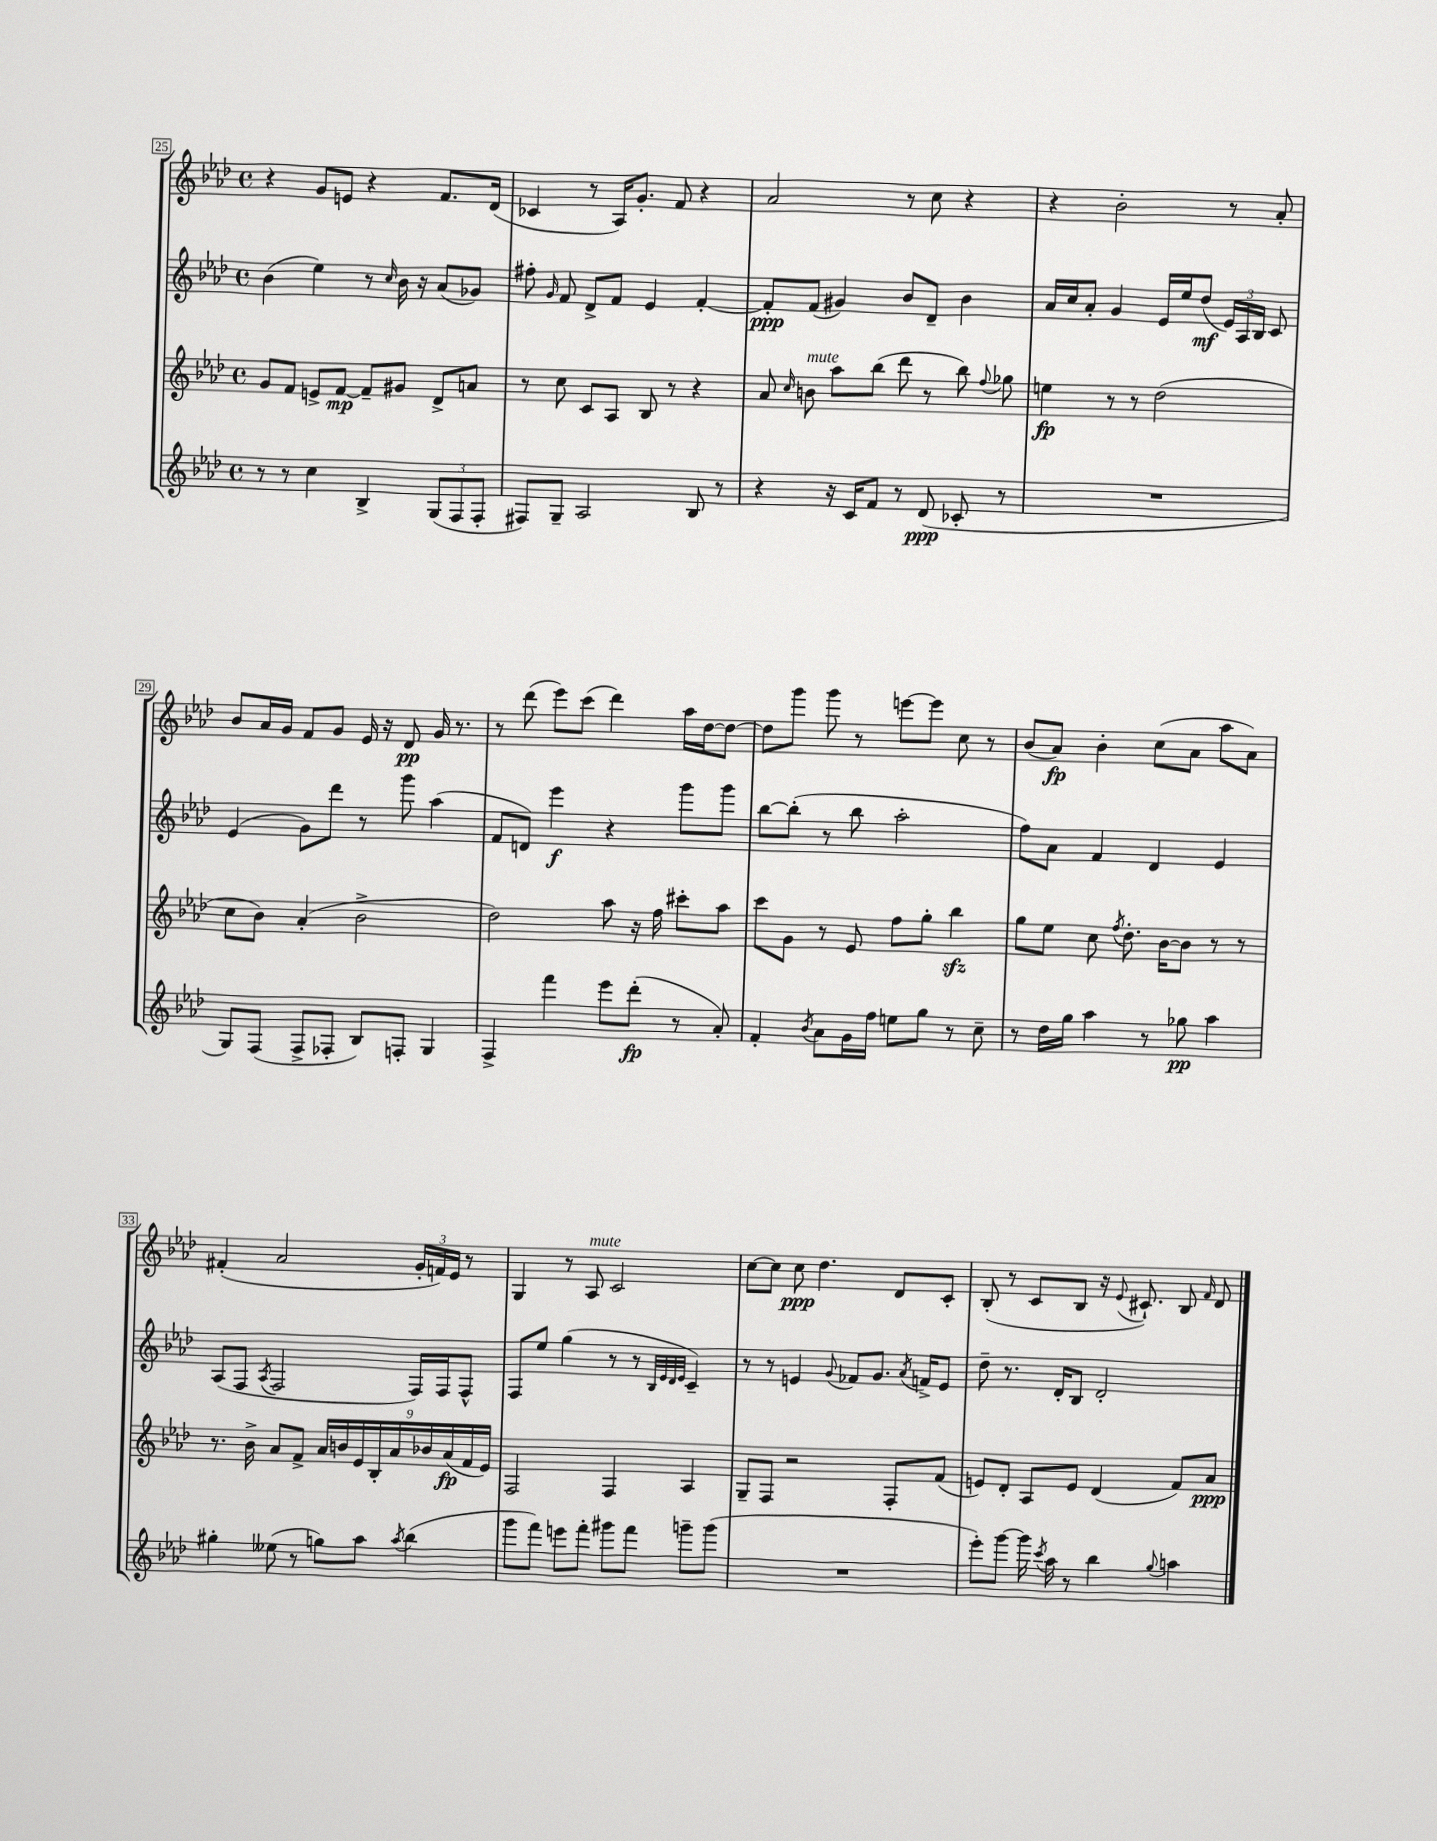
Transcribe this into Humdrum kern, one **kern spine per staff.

**kern	**dynam	**kern	**dynam	**kern	**dynam	**kern	**dynam
*part4	*part4	*part3	*part3	*part2	*part2	*part1	*part1
*staff4	*staff4	*staff3	*staff3	*staff2	*staff2	*staff1	*staff1
*clefG2	*	*clefG2	*	*clefG2	*	*clefG2	*
*k[b-e-a-d-]	*	*k[b-e-a-d-]	*	*k[b-e-a-d-]	*	*k[b-e-a-d-]	*
*M4/4	*	*M4/4	*	*M4/4	*	*M4/4	*
*met(c)	*	*met(c)	*	*met(c)	*	*met(c)	*
=25	=25	=25	=25	=25	=25	=25	=25
8r	.	8g/L	.	(4b-\	.	4r	.
8r	.	8f/J	.	.	.	.	.
4cc\	.	8en^/L	.	4ee-\)	.	8g/L	.
.	.	[8f/J	mp	.	.	8en/J	.
4B-^/	.	8f~/L]	.	8r	.	4r	.
.	.	.	.	16qqcc/	.	.	.
.	.	8g#X/J	.	16b-\	.	.	.
.	.	.	.	16r	.	.	.
(12G/L	.	8d-^/L	.	(8a-/L	.	8.f/L	.
12F/	.	.	.	.	.	.	.
.	.	8an/J	.	8g-X/J)	.	.	.
12F'/J	.	.	.	.	.	.	.
.	.	.	.	.	.	(16d-/Jk	.
=26	=26	=26	=26	=26	=26	=26	=26
8F#X/L)	.	8r	.	8ff#X'\	.	4c-X/	.
.	.	.	.	16qqg/	.	.	.
8G~/J	.	8cc\	.	8f/	.	.	.
2A-/	.	8c/L	.	8d-^/L	.	8r	.
.	.	8A-/J	.	8f/J	.	16A-/KL)	.
.	.	.	.	.	.	8.g'/J	.
.	.	8B-/	.	4e-/	.	.	.
.	.	8r	.	.	.	8f/	.
8B-/	.	4r	.	[4f'/	.	4r	.
8r	.	.	.	.	.	.	.
=27	=27	=27	=27	=27	=27	=27	=27
4r	.	8a-/	.	8f'/L]	ppp	2a-/	.
.	.	16qqcc/	.	.	.	.	.
!	!	!LO:TX:a:i:t=mute	!	!	!	!	!
.	.	8bn\	.	(8f/J	.	.	.
16r	.	8aa-\L	.	4g#X/)	.	.	.
16c/KL	.	.	.	.	.	.	.
8f/J	.	(8bb-\J	.	.	.	.	.
8r	.	8ddd-\	.	8b-/L	.	8r	.
(8d-/	ppp	8r	.	8d-~/J	.	8cc\	.
8c-X'/	.	8bb-\)	.	4b-\	.	4r	.
.	.	8qqff/	.	.	.	.	.
8r	.	8gg-X\	.	.	.	.	.
=28	=28	=28	=28	=28	=28	=28	=28
1r	.	4een\	fp	16a-/LL	.	4r	.
.	.	.	.	16cc/J	.	.	.
.	.	.	.	8a-'/J	.	.	.
.	.	8r	.	4g/	.	2b-'\	.
.	.	8r	.	.	.	.	.
.	.	(2dd-\	.	16e-/LL	.	.	.
.	.	.	.	16ee-/J	.	.	.
.	.	.	.	(8dd-/J	mf	.	.
.	.	.	.	24e-/LL)	.	8r	.
.	.	.	.	24A-/	.	.	.
.	.	.	.	24B-/JJ	.	.	.
.	.	.	.	8c/	.	8a-'/	.
!!LO:LB:g=z
=29	=29	=29	=29	=29	=29	=29	=29
8G/L)	.	8cc\L	.	(4e-/	.	8b-/L	.
(8F/J	.	8b-\J)	.	.	.	16a-/L	.
.	.	.	.	.	.	16g/JJ	.
8F^/L	.	(4a-'/	.	8g\L)	.	8f/L	.
8F-X'/J	.	.	.	8ddd-\J	.	8g/J	.
8B-/L)	.	2b-^\	.	8r	.	16e-/	.
.	.	.	.	.	.	16r	.
8Fn'/J	.	.	.	8ggg\	.	8d-/	pp
4G/	.	.	.	(4aa-\	.	16g/	.
.	.	.	.	.	.	8.r	.
=30	=30	=30	=30	=30	=30	=30	=30
4F^/	.	2dd-\)	.	8f/L	.	8r	.
.	.	.	.	8dn/J)	.	(8ddd-\	.
4fff\	.	.	.	4eee-\	f	8eee-\L)	.
.	.	.	.	.	.	(8ccc\J	.
8eee-\L	.	8aa-\	.	4r	.	4ddd-\)	.
(8ddd-'\J	fp	16r	.	.	.	.	.
.	.	16ff\	.	.	.	.	.
8r	.	8ccc#X'\L	.	8ggg\L	.	16aa-\LL	.
.	.	.	.	.	.	[16dd-\J	.
8a-'/)	.	8aa-\J	.	8ggg\J	.	8dd-\J_	.
=31	=31	=31	=31	=31	=31	=31	=31
4f'/	.	8ccc\L	.	[8bb-\L	.	8dd-\L]	.
.	.	8g\J	.	(8bb-'\J]	.	8ggg\J	.
8qb-/	.	.	.	.	.	.	.
8a-\L	.	8r	.	8r	.	8ggg\	.
16g\L	.	8e-/	.	8bb-\	.	8r	.
16ff\JJ	.	.	.	.	.	.	.
8een\L	.	8ff\L	.	2aa-'\	.	[8eeen\L	.
8gg\J	.	8gg'\J	.	.	.	8eee\J]	.
8r	.	4bb-zz\	.	.	.	8cc\	.
8cc~\	.	.	.	.	.	8r	.
=32	=32	=32	=32	=32	=32	=32	=32
8r	.	8gg\L	.	8ff\L)	.	(8b-/L	.
16dd-\LL	.	8ee-\J	.	8a-\J	.	8a-/J)	fp
16gg\JJ	.	.	.	.	.	.	.
4aa-\	.	8cc\	.	4f/	.	4b-'\	.
.	.	8qff/	.	.	.	.	.
.	.	8.dd-'\	.	.	.	.	.
8r	.	.	.	4d-/	.	(8cc\L	.
.	.	[16b-\KL	.	.	.	.	.
8gg-X\	pp	8b-\J]	.	.	.	8a-\J	.
4aa-\	.	8r	.	4e-/	.	8aa-\L	.
.	.	8r	.	.	.	8a-\J)	.
!!LO:LB:g=z
=33	=33	=33	=33	=33	=33	=33	=33
4gg#X'\	.	8.r	.	(8A-/L	.	(4f#X'/	.
.	.	.	.	8F/J	.	.	.
.	.	16b-^\	.	.	.	.	.
.	.	.	.	8qA-/	.	.	.
(8ee--X\	.	8a-/L	.	2F/	.	2a-/	.
8r	.	8f^/J	.	.	.	.	.
8ggn\L)	.	18a-/LL	.	.	.	.	.
.	.	18bn/	.	.	.	.	.
.	.	18e-/	.	.	.	.	.
8aa-\J	.	.	.	.	.	.	.
.	.	18B-'/	.	.	.	.	.
.	.	18a-/	.	.	.	.	.
8qaa-/	.	.	.	.	.	.	.
(4bb-\	.	.	.	16F/LL)	.	24g'/LL	.
.	.	18b-X/	.	.	.	.	.
.	.	.	.	.	.	24fn/)	.
.	.	.	.	16F/J	.	.	.
.	.	(18a-/	fp	.	.	24e-/JJ	.
.	.	.	.	8F^^/J	.	8r	.
.	.	18f/	.	.	.	.	.
.	.	18e-/JJ)	.	.	.	.	.
=34	=34	=34	=34	=34	=34	=34	=34
8ggg\L	.	2F/	.	8F/L	.	4G/	.
8fff\J)	.	.	.	8ee-/J	.	.	.
8eeen\L	.	.	.	(4gg\	.	8r	.
!	!	!	!	!	!	!LO:TX:a:i:t=mute	!
8fff'\J	.	.	.	.	.	8A-/	.
8ggg#X\L	.	4F/	.	8r	.	2c/	.
8fff\J	.	.	.	8r	.	.	.
.	.	.	.	32qqB-/LLL	.	.	.
.	.	.	.	32qqe-/	.	.	.
.	.	.	.	32qqd-/	.	.	.
.	.	.	.	32qqe-/JJJ	.	.	.
8gggn~\L	.	4A-/	.	4c~/)	.	.	.
(8ggg\J	.	.	.	.	.	.	.
=35	=35	=35	=35	=35	=35	=35	=35
1r	.	8G~/L	.	8r	.	[8cc\L	.
.	.	8F/J	.	8r	.	8cc\J]	.
.	.	2r	.	4en/	.	8cc\	ppp
.	.	.	.	.	.	4.dd-\	.
.	.	.	.	8qqg/	.	.	.
.	.	.	.	8f-X/L	.	.	.
.	.	.	.	8.g/J	.	.	.
.	.	8F'/L	.	.	.	8d-/L	.
.	.	.	.	8qa-/	.	.	.
.	.	.	.	16fn^/KL	.	.	.
.	.	(8f/J	.	8e/J	.	8c'/J	.
=36	=36	=36	=36	=36	=36	=36	=36
8eee-'\L)	.	8en/L)	.	8dd-~\	.	(8B-'/	.
[8ggg\J	.	8d-'/J	.	8.r	.	8r	.
16ggg\]	.	8A-/L	.	.	.	8c/L	.
8qccc/	.	.	.	.	.	.	.
16aa-\	.	.	.	16d-'/KL	.	.	.
8r	.	8e/J	.	8B-/J	.	8B-/J	.
4bb-\	.	(4d-/	.	2d-'/	.	16r	.
.	.	.	.	.	.	8qqe-/	.
.	.	.	.	.	.	8.c#X`/)	.
8qqgg/	.	.	.	.	.	.	.
4aan\	.	8f/L)	.	.	.	8B-/	.
.	.	.	.	.	.	16qqf/	.
.	.	8a-/J	ppp	.	.	8d-/	.
==	==	==	==	==	==	==	==
*-	*-	*-	*-	*-	*-	*-	*-
